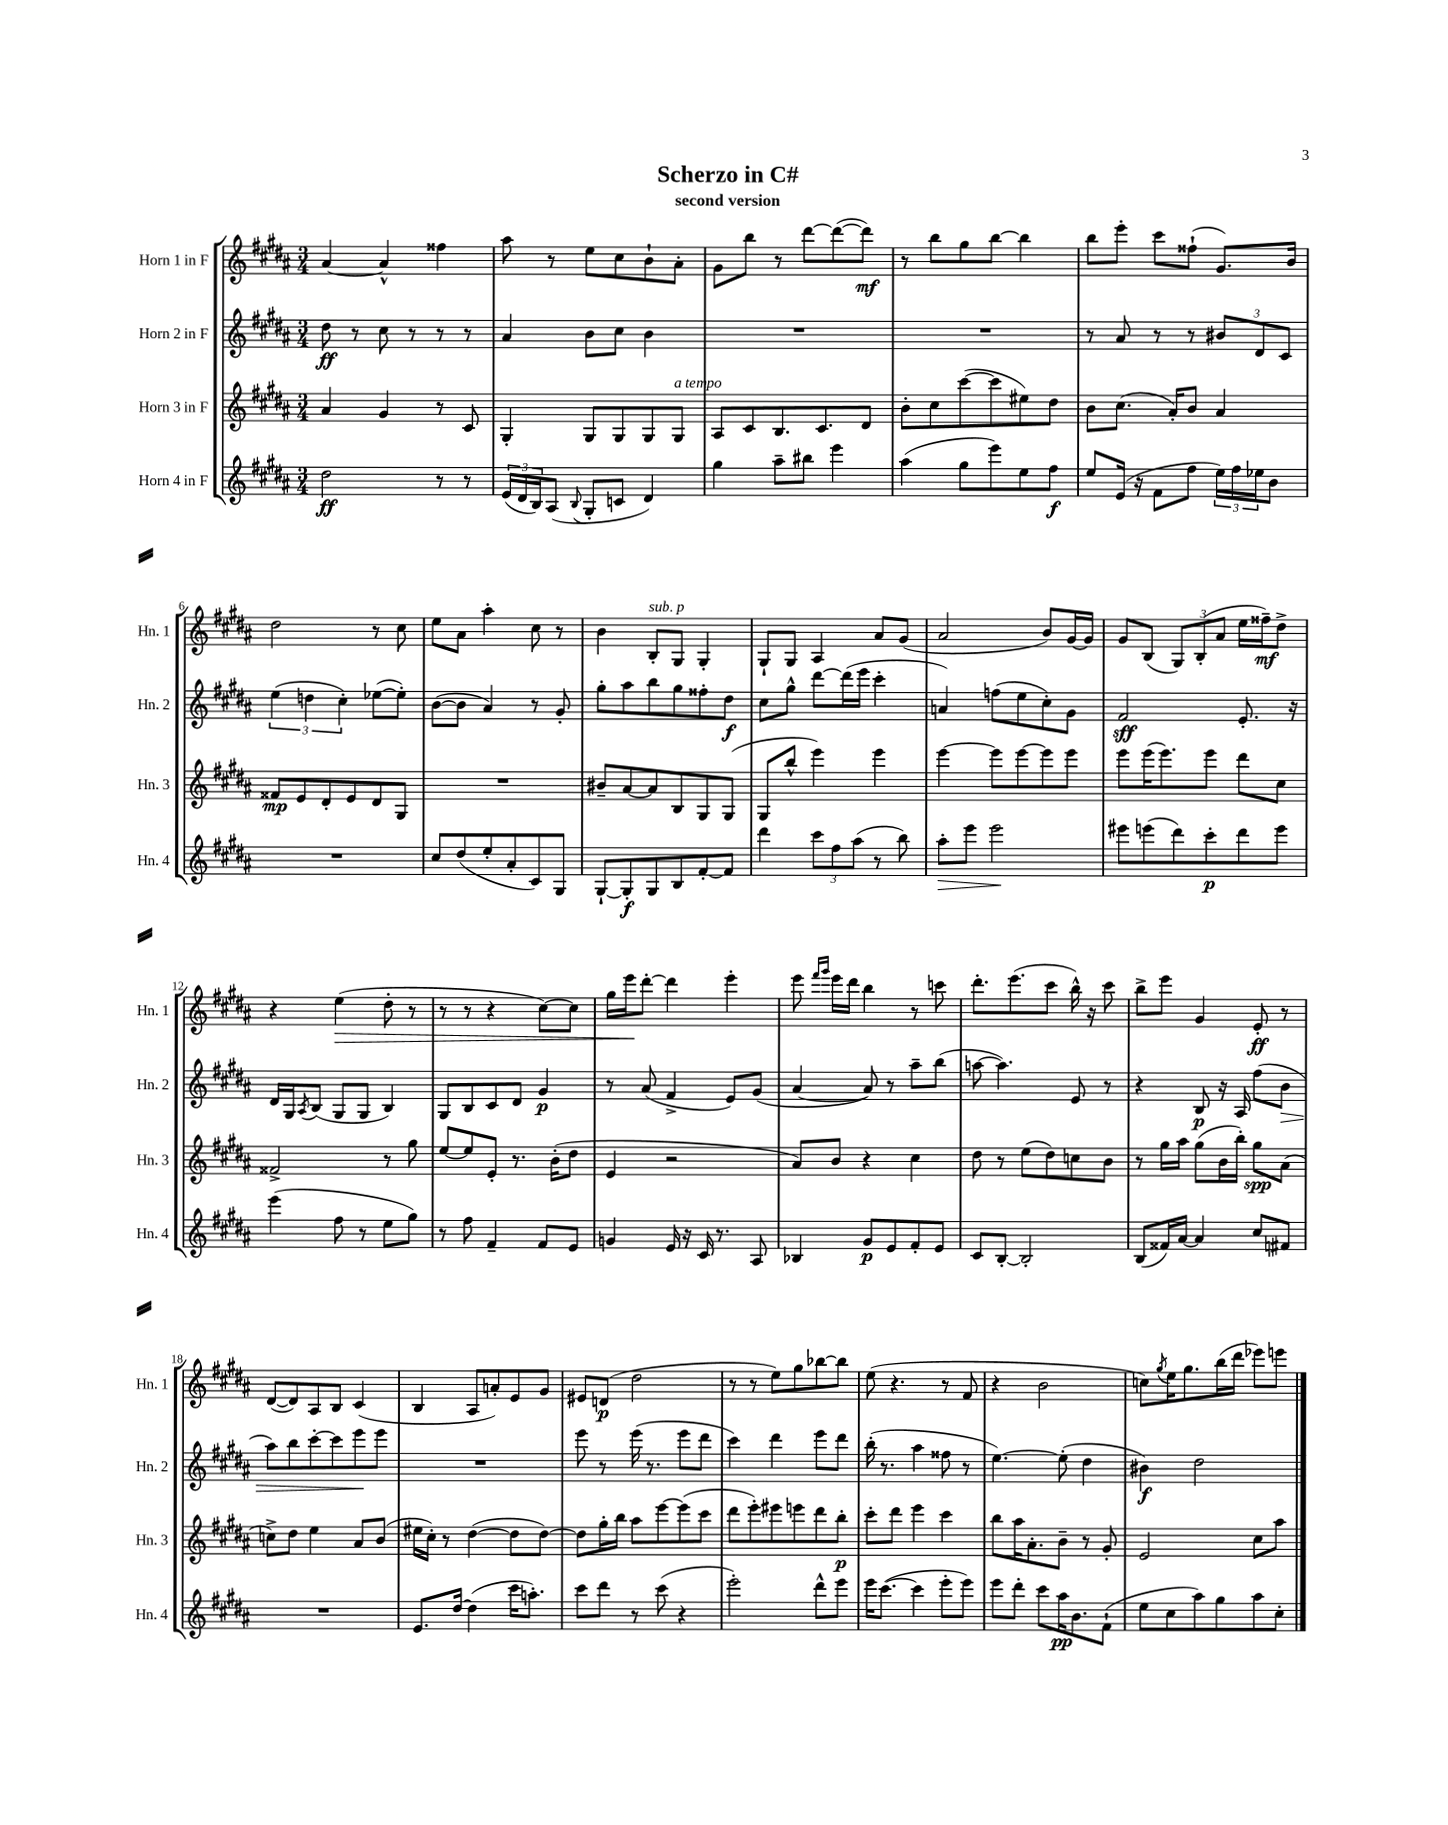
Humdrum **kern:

**kern	**kern	**kern	**kern
*staff4	*staff3	*staff2	*staff1
*clefG2	*clefG2	*clefG2	*clefG2
*k[f#c#g#d#a#]	*k[f#c#g#d#a#]	*k[f#c#g#d#a#]	*k[f#c#g#d#a#]
*M3/4	*M3/4	*M3/4	*M3/4
2dd#	4a#	8dd#	[4a#
.	.	8r	.
.	4g#	8cc#	4a#^^]
.	.	8r	.
8r	8r	8r	4ff##
8r	8c#	8r	.
=	=	=	=
(24e	4G#'	4a#	8aa#
24d#	.	.	.
24B)	.	.	.
(8A#	.	.	8r
8qqB	.	.	.
8G#'	8G#	8b	8ee
8c	8G#	8cc#	8cc#
4d#)	8G#	4b	8b`
.	8G#	.	8a#'
=	=	=	=
4gg#	8A#	2.r	8g#
.	8c#	.	8bb
8aa#~	8.B	.	8r
8bb#	.	.	[8ddd#
.	8.c#	.	.
4eee	.	.	(8ddd#_
.	8d#	.	8ddd#])
=	=	=	=
(4aa#	8b'	2.r	8r
.	8cc#	.	8bb
8gg#	([8ccc#	.	8gg#
8eee)	8ccc#]	.	[8bb
8ee	8ee#)	.	4bb]
8ff#	8dd#	.	.
=	=	=	=
8ee	8b	8r	8bb
(16e	(8.cc#	8a#	8eee'
16r	.	.	.
8f#	.	8r	8ccc#
.	16a#')	.	.
8ff#	8b	8r	(8ff##`
24ee)	4a#	12b#	8.g#)
24ff#	.	.	.
24ee-	.	12d#	.
8b	.	.	.
.	.	12c#	.
.	.	.	16b
=	=	=	=
2.r	8f##	(6ee	2dd#
.	8e	.	.
.	.	6dd	.
.	8d#'	.	.
.	.	6cc#')	.
.	8e	.	.
.	8d#	([8ee-	8r
.	8G#	8ee-'])	8cc#
=	=	=	=
8cc#	2.r	([8b	8ee
(8dd#	.	8b]	8a#
8ee'	.	4a#)	4aa#'
8a#'	.	.	.
8c#)	.	8r	8cc#
8G#	.	8g#'	8r
=	=	=	=
[8G#`	8b#~	8gg#'	4b
8G#']	[8a#	8aa#	.
8G#	8a#]	8bb	8B'
8B	8B	8gg#	8G#
[8f#'	8G#	8ff##'	4G#'
8f#]	(8G#	8dd#	.
=	=	=	=
4ddd#	8G#	8cc#	8G#`
.	8bb^^	8gg#^^	8G#
12ccc#	4eee)	[8ddd#	4A#
12ff#	.	.	.
.	.	(16ddd#]	.
(12aa#	.	.	.
.	.	16eee	.
8r	4eee	4ccc#'	8a#
8bb)	.	.	(8g#
=	=	=	=
8aa#'	[4eee	4a)	2a#
8eee	.	.	.
2eee	8eee]	(8ff	.
.	[8eee	8ee	.
.	8eee]	8cc#')	8b)
.	8eee	8g#	[16g#
.	.	.	16g#]
=	=	=	=
8eee#	8eee	2f#	8g#
(8eee	(16eee	.	(8B
.	8.eee)	.	.
8ddd#)	.	.	12G#)
.	.	.	(12B'
8ccc#'	8eee	.	.
.	.	.	12a#
8ddd#	8ddd#	8.e'	16ee
.	.	.	16ff##~)
8eee	8cc#	.	8dd#^
.	.	16r	.
=	=	=	=
(4eee	2f##^	16d#	4r
.	.	16G#	.
.	.	8qA#	.
.	.	(8B	.
8ff#	.	8G#	(4ee
8r	.	8G#	.
8ee	8r	4B)	8dd#'
8gg#)	8gg#	.	8r
=	=	=	=
8r	[8ee	8G#	8r
8ff#	8ee]	8B	8r
4f#~	8e'	8c#	4r
.	8.r	8d#	.
8f#	.	4g#	[8cc#)
.	(16b'	.	.
8e	8dd#	.	8cc#]
=	=	=	=
4g	4e	8r	16gg#
.	.	.	16eee
.	.	(8a#	[8ddd#'
16e	2r	4f#^	4ddd#]
16r	.	.	.
16c#	.	.	.
8.r	.	.	.
.	.	8e)	4eee'
8A#	.	(8g#	.
=	=	=	=
4B-	8a#)	[4a#	8eee
.	.	.	16qqfff#
.	.	.	16qqggg#
.	8b	.	16eee
.	.	.	16ddd#
8g#	4r	8a#])	4bb
8e	.	8r	.
8f#'	4cc#	8aa#~	8r
8e	.	(8bb	8ccc
=	=	=	=
8c#	8dd#	[8aa	8.ddd#'
[8B'	8r	4.aa])	.
.	.	.	(8.eee
2B']	(8ee	.	.
.	8dd#)	.	8ccc#
.	8cc	8e	16bb^^)
.	.	.	16r
.	8b	8r	8ccc#
=	=	=	=
(8B	8r	4r	8bb^
16f##)	16gg#	.	8eee
[16a#	16aa#	.	.
4a#]	(8gg#	8B	4g#
.	16b	16r	.
.	16bb')	16A#	.
8cc#	8gg#	(8ff#	8e'
8f#	(8a#	8b	8r
=	=	=	=
2.r	8cc^)	8aa#)	([8d#
.	8dd#	8bb	8d#])
.	4ee	[8ccc#'	8A#
.	.	8ccc#]	8B
.	8a#	8eee	(4c#
.	(8b	8eee	.
=	=	=	=
8.e	16ee#	2.r	4B
.	16cc#')	.	.
.	8r	.	.
[16dd#	.	.	.
(4dd#]	([4dd#	.	8A#
.	.	.	8a')
16ccc#	8dd#]	.	8e
8.aa')	.	.	.
.	[8dd#)	.	8g#
=	=	=	=
8ccc#	8dd#]	8eee	8e#
8ddd#	16gg#'	8r	(8d
.	16bb	.	.
8r	8aa#	(16eee	2dd#
.	.	8.r	.
(8ccc#	[8eee	.	.
4r	(8eee]	8eee	.
.	8ccc#	8ddd#	.
=	=	=	=
2eee')	8ddd#	4ccc#)	8r
.	8eee')	.	8r
.	8eee#	4ddd#	8ee)
.	8eee	.	8gg#
8ddd#^^	8ddd#	8eee	[8bb-
8eee	8bb'	8ddd#	8bb-]
=	=	=	=
16eee	8ccc#'	(16bb'	(8ee
([8.ccc#	.	8.r	.
.	8ddd#	.	4.r
4ccc#]	4eee	4aa#	.
8eee'	4ccc#	8ff##	8r
8eee)	.	8r	8f#
=	=	=	=
8eee	8bb	[4.ee)	4r
8ddd#'	16aa#	.	.
.	8.a#'	.	.
8ccc#	.	.	2b
16aa#	8b~	(8ee']	.
8.b	.	.	.
.	8r	4dd#	.
(8f#`	8g#'	.	.
=	=	=	=
8ee	2e	4b#)	8cc)
.	.	.	8qgg#
8cc#	.	.	16ee
.	.	.	8.gg#
8aa#)	.	2dd#	.
8gg#	.	.	(16bb
.	.	.	16ddd#
8aa#	8cc#	.	8eee-)
8cc#'	8aa#	.	8eee
==	==	==	==
*-	*-	*-	*-
